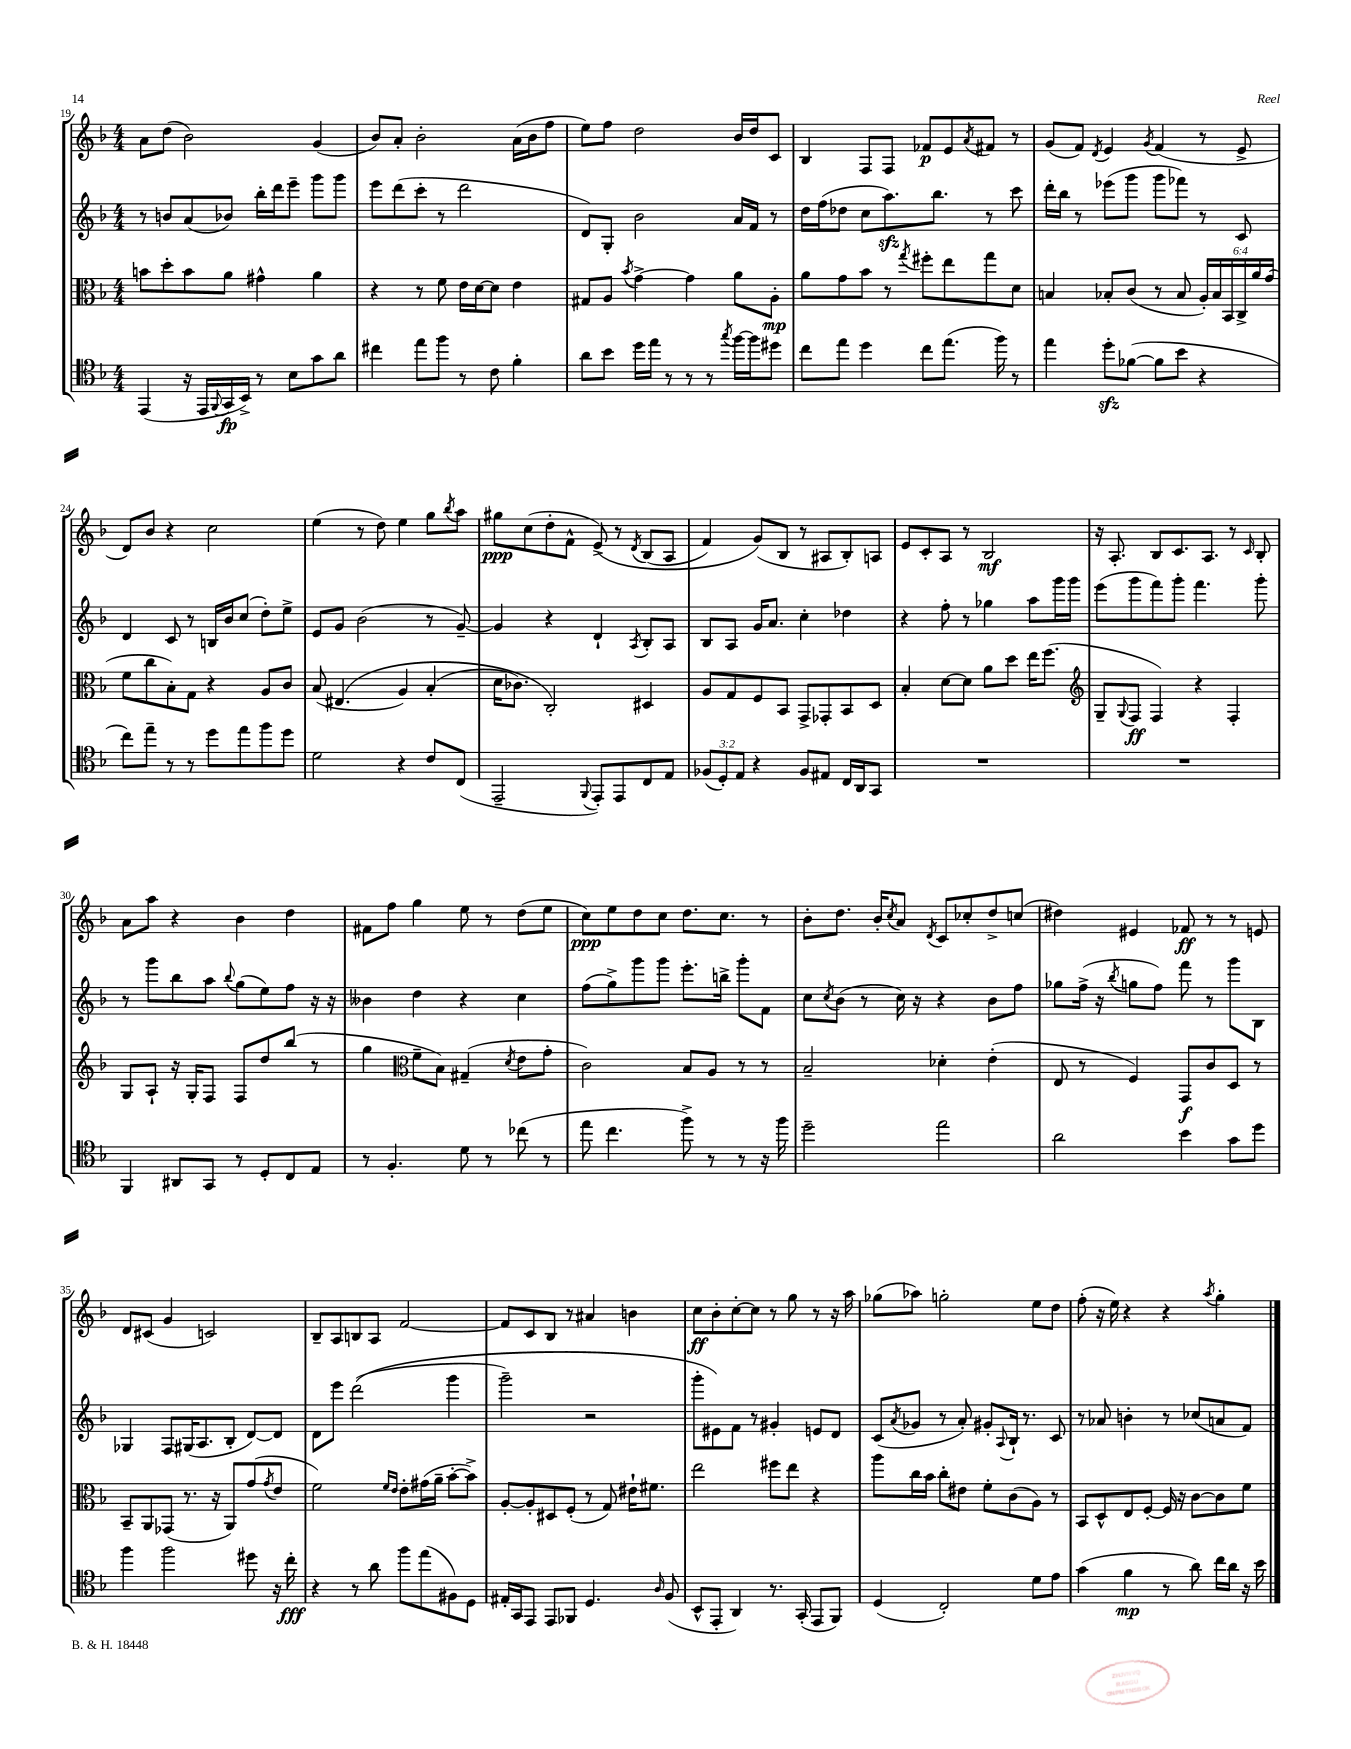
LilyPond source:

<<
\new StaffGroup <<
\new Staff = "s0" {
    \clef treble \key f \major \numericTimeSignature \time 4/4
    a'8 d''8( bes'2) g'4( |
    bes'8) a'8-. bes'2-. a'16( bes'16 f''8 |
    e''8) f''8 d''2 bes'16 d''16 c'8 |
    bes4 f8 f8 fes'8\p e'8 \acciaccatura { a'8 } fis'8 r8 |
    g'8( f'8) \acciaccatura { d'8 } e'4 \acciaccatura { g'8 } f'4( r8 e'8-> |
    d'8) bes'8 r4 c''2 |
    e''4( r8 d''8) e''4 g''8 \acciaccatura { bes''8 } a''8 |
    gis''8\ppp c''8( d''8-. f'8-^ e'8->)\( r8 \acciaccatura { d'8 } bes8( a8 |
    f'4) g'8(\) bes8 r8 ais8 bes8-.) a8 |
    e'8 c'8-. a8 r8 bes2\mf |
    r16 a8.-. bes8 c'8. a8. r8 \grace { c'16 } bes8-. |
    a'8 a''8 r4 bes'4 d''4 |
    fis'8 f''8 g''4 e''8 r8 d''8( e''8 |
    c''8\ppp) e''8 d''8 c''8 d''8. c''8. r8 |
    bes'8-. d''8. bes'16-. \acciaccatura { c''8 } a'8 \acciaccatura { d'8 } c'8 ces''8-. d''8-> c''8( |
    dis''4) eis'4 fes'8\ff r8 r8 e'8 |
    d'8 cis'8( g'4 c'2) |
    bes8-- a8 b8 a8 f'2~ |
    f'8 c'8 bes8 r8 ais'4 b'4 |
    c''8\ff bes'8-. c''8~-. c''8 r8 g''8 r8 r16 a''16 |
    ges''8( aes''8) g''2-. e''8 d''8 |
    f''8-.( r16 e''16) r4 r4 \acciaccatura { a''8 } g''4-. \bar "|." |
}
\new Staff = "s1" {
    \clef treble \key f \major \numericTimeSignature \time 4/4
    r8 b'8 a'8( bes'8) bes''16-. d'''16 e'''8-- g'''8 g'''8 |
    e'''8 d'''8( c'''8-. r8 d'''2 |
    d'8) g8-. bes'2 a'16 f'16 r8 |
    d''16 f''16( des''8 c''8 a''8.\sfz) bes''8. r8 c'''8 |
    d'''16-. bes''16 r8 ees'''8( g'''8 g'''8 fes'''8) r8 c'8 |
    d'4 c'8 r8 b16 bes'16 c''8( d''8-.) e''8-> |
    e'8 g'8 bes'2( r8 g'8~--) |
    g'4 r4 d'4-! \acciaccatura { a8 } bes8-. a8 |
    bes8 a8 g'16 a'8. c''4-. des''4 |
    r4 f''8-. r8 ges''4 a''8 g'''16 g'''16 |
    e'''8( g'''8 f'''8) g'''8-. f'''4. g'''8-. |
    r8 g'''8 bes''8 a''8 \appoggiatura { bes''8 } g''8( e''8) f''8 r16 r16 |
    beses'4 d''4 r4 c''4 |
    f''8( g''8->) g'''8 g'''8 e'''8.-. b''16-> g'''8-. f'8 |
    c''8 \acciaccatura { c''8 } bes'8( r8 c''16) r16 r4 bes'8 f''8 |
    ges''8 f''16->( r16 \acciaccatura { bes''8 } g''8 f''8) f'''8 r8 g'''8 bes8 |
    ges4 f8 gis16( a8. bes8-. d'8~) d'8 |
    d'8 e'''8 d'''2(\( g'''4 |
    g'''2--) r2 |
    g'''8-. eis'8\) f'8 r8 gis'4-. e'8 d'8 |
    c'8( \acciaccatura { a'8 } ges'8 r8 a'8-.) gis'8-. \appoggiatura { a8 } bes16-! r8. c'8 |
    r8 aes'8 b'4-. r8 ces''8( a'8 f'8) \bar "|." |
}
\new Staff = "s2" {
    \clef alto \key f \major \numericTimeSignature \time 4/4 \override Staff.TupletNumber.text = #tuplet-number::calc-fraction-text
    b'8 d''8-. b'8 a'8 gis'4-^ a'4 |
    r4 r8 f'8 e'16 d'16~ d'8 e'4 |
    gis8 a8 \acciaccatura { bes'8 } g'4~-> g'4 a'8 a8-.\mp |
    a'8 g'8 bes'8 r8 \acciaccatura { g''8 } fis''8-. e''8 g''8 d'8 |
    b4 bes8-. c'8( r8 bes8 \tuplet 6/4 { a16-.) bes16 bes,16 c16-> a'16 g'16( } |
    f'8 c''8 bes8-.) g8 r4 a8 c'8 |
    bes8( eis4.\( a4) bes4-.( |
    d'16 ces'8.) c2-.\) dis4 |
    a8 g8 f8 bes,8 g,8-> ges,8-. bes,8 d8 |
    bes4-. d'8~ d'8 a'8 d''8 e''16 f''8.( |
    \clef treble g8-- \appoggiatura { g8 } f8\ff f4) r4 f4-. |
    g8 a8-! r16 g16-. f8 f8 d''8 bes''8( r8 |
    g''4 \clef alto f'8-- bes8) gis4--( \acciaccatura { d'8 } e'8 g'8-. |
    c'2) bes8 a8 r8 r8 |
    bes2-- des'4-. e'4-.( |
    e8 r8 f4) g,8\f c'8 d8 r8 |
    bes,8-- a,8 ges,8( r8. r16 a,8) g'8( \acciaccatura { g'8 } e'8 |
    f'2) \grace { f'16 e'16 } e'8-. gis'16( a'16-- bes'8~-. bes'8->) |
    a8~-. a8-. dis8 f8-.( r8 g8) eis'16-! fis'8. |
    e''2 fis''8 e''8 r4 |
    a''8 c''16 bes'16 c''8-. eis'8 f'8-. c'8( a8) r8 |
    bes,8 d8-^ e8 f8~-. f16 r16 c'8~ c'8 f'8 \bar "|." |
}
\new Staff = "s3" {
    \clef tenor \key f \major \numericTimeSignature \time 4/4 \override Staff.TupletNumber.text = #tuplet-number::calc-fraction-text
    e,4( r16 e,16 \appoggiatura { f,8 } g,16\fp bes,16->) r8 bes8 g'8 a'8 |
    cis''4 e''8 f''8 r8 c'8 f'4-. |
    a'8 bes'8 d''16 e''16 r8 r8 r8 \acciaccatura { g''8 } f''16~ f''16 dis''8 |
    c''8 e''8 d''4 c''8 e''8.( f''16) r8 |
    e''4 d''8-.\sfz fes'8~( fes'8 bes'8 r4 |
    c''8) e''8-- r8 r8 d''8 e''8 f''8 d''8 |
    d'2 r4 c'8 c8( |
    e,2-- \appoggiatura { f,8 } e,8-.) e,8 c8 e8 |
    \tuplet 3/2 { fes8( d8-.) e8 } r4 fes8 eis8 c16 a,16 g,8 |
    R1 |
    R1 |
    f,4 ais,8 g,8 r8 d8-. c8 e8 |
    r8 f4.-. d'8 r8 ces''8( r8 |
    e''8 c''4. f''8->) r8 r8 r16 f''16 |
    d''2-- e''2 |
    a'2 bes'4 g'8 d''8 |
    f''4 f''2 dis''8 r16 c''16-.\fff |
    r4 r8 a'8 f''8 e''8( fis8) d8 |
    eis16-. g,16 e,8 e,8 fes,8 d4. \grace { a16 } f8( |
    bes,8-^ e,8-. a,4) r8. g,16-.( e,8 f,8) |
    d4( c2-.) d'8 e'8 |
    g'4( f'4\mp r8 a'8) c''16 a'16 r16 bes'16 \bar "|." |
}
>>
>>
\layout { \context { \Score currentBarNumber = #19 } }
